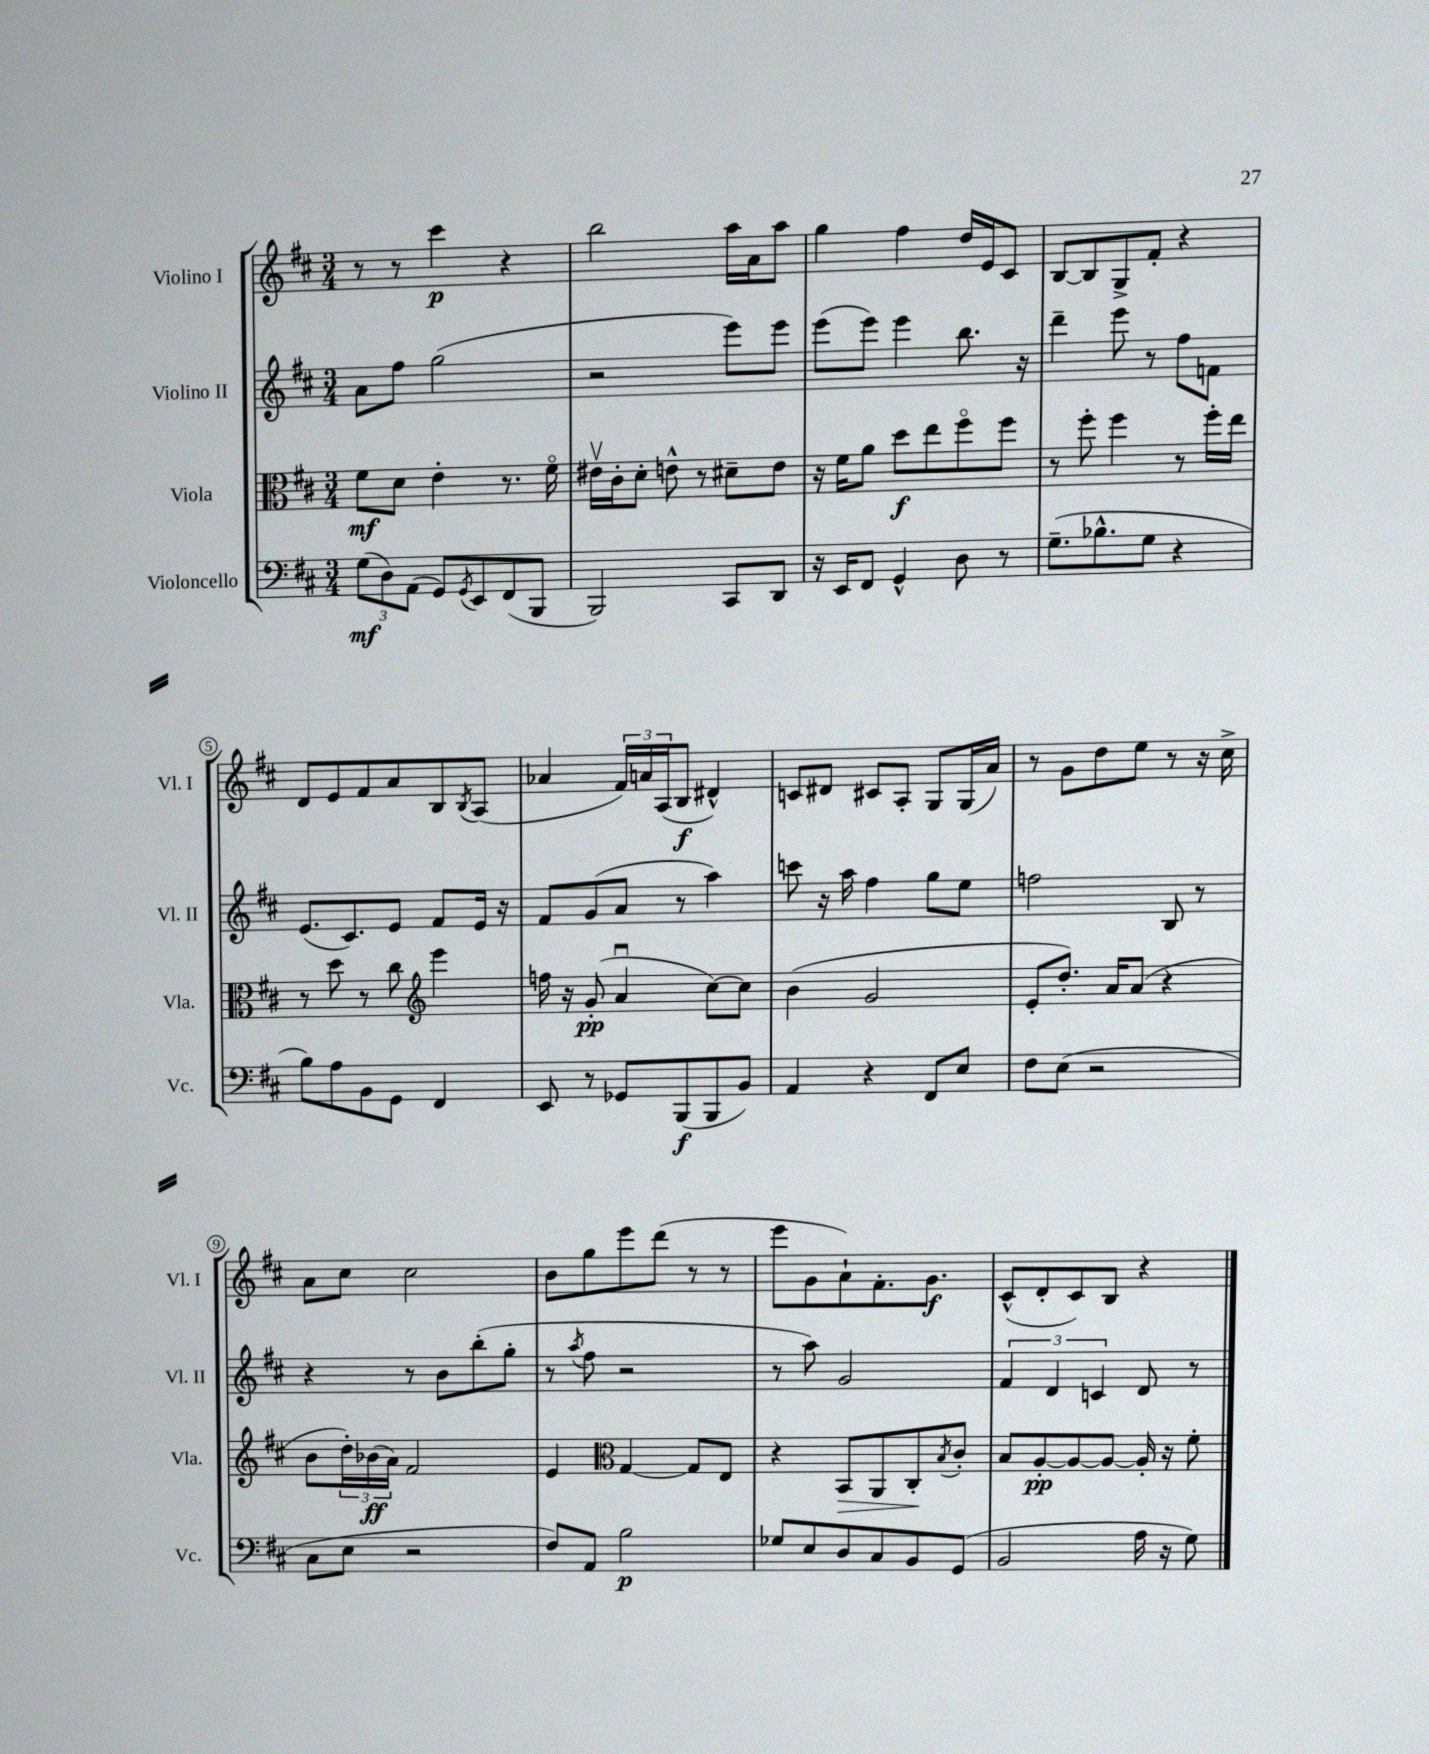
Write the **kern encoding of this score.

**kern	**kern	**kern	**kern
*staff4	*staff3	*staff2	*staff1
*clefF4	*clefC3	*clefG2	*clefG2
*k[f#c#]	*k[f#c#]	*k[f#c#]	*k[f#c#]
*M3/4	*M3/4	*M3/4	*M3/4
(12G	8f#	8a	8r
12D)	.	.	.
.	8d	8ff#	8r
(12AA	.	.	.
8GG)	4e'	(2gg	4ccc#
8qGG	.	.	.
8EE	.	.	.
(8FF#	8.r	.	4r
8BBB	.	.	.
.	16f#o	.	.
=	=	=	=
2BBB)	16e#v	2r	2bb
.	16c#'	.	.
.	8d'	.	.
.	8e^^	.	.
.	8r	.	.
8CC#	8d#~	8eee)	16aa
.	.	.	16a
8DD	8e	8eee	8aa
=	=	=	=
16r	16r	(8eee	4gg
16EE	16f#	.	.
8FF#	8a	8eee)	.
4GG^^	8dd	4eee	4ff#
.	8ee	.	.
8D	8ff#o	8.bb	16dd
.	.	.	16e
8r	8ff#	.	8c#
.	.	16r	.
=	=	=	=
(8.G~	8r	4ddd~	[8B
.	8ff#'	.	8B]
8.B-^^	.	.	.
.	4ff#	8eee	8G^
8G	.	8r	8f#'
4r	8r	8ff#	4r
.	16ff#'	8f	.
.	16ee	.	.
=	=	=	=
8B)	8r	(8.e	8d
8A	8dd	.	8e
.	.	8.c#)	.
8BB	8r	.	8f#
8GG	8cc#	8e	8a
*	*clefG2	*	*
4FF#	4eee	8f#	8B
.	.	.	8qB
.	.	16e	(8A
.	.	16r	.
=	=	=	=
8EE	16ff	8f#	4a-
.	16r	.	.
8r	(8g'	(8g	.
8GG-	4au	8a	24f#)
.	.	.	24a
.	.	.	(24A
(8BBB	.	8r	8B
8BBB	[8cc#)	4aa)	4d#^^)
8BB)	8cc#]	.	.
=	=	=	=
4AA	(4b	8ccc	8c
.	.	16r	8d#
.	.	16aa	.
4r	2g	4ff#	8c#
.	.	.	8A'
8FF#	.	8gg	8G
8E	.	8ee	(16G
.	.	.	16a)
=	=	=	=
8F#	8e'	2ff	8r
(8E	8.dd')	.	8g
2r	.	.	8dd
.	16a	.	.
.	(8a	.	8ee
.	4r	8B	8r
.	.	8r	16r
.	.	.	16cc#^
=	=	=	=
8C#	8b	4r	8a
8E	24dd')	.	8cc#
.	(24b-	.	.
.	24a)	.	.
2r	2f#	8r	2cc#
.	.	8b	.
.	.	(8bb'	.
.	.	8gg'	.
=	=	=	=
8F#)	4e	8r	8b
.	.	8qaa	.
8AA	.	8ff#	8gg
*	*clefC3	*	*
2B	[4G	2r	8eee
.	.	.	(8ddd
.	8G]	.	8r
.	8E	.	8r
=	=	=	=
8G-	4r	8r	8eee
8E	.	8aa)	8g
8D	8BB	2g	8a`)
8C#	8AA	.	8.f#'
8BB	8C#'	.	.
.	.	.	8.g
.	8qB	.	.
(8GG	8c#'	.	.
=	=	=	=
2BB	8B	6f#	(8c#^^
.	[8A'	.	8d'
.	.	6d	.
.	8A_	.	8c#)
.	.	6c	.
.	8A_	.	8B
16A	16A']	8d	4r
16r	16r	.	.
8G)	8f#'	8r	.
==	==	==	==
*-	*-	*-	*-
